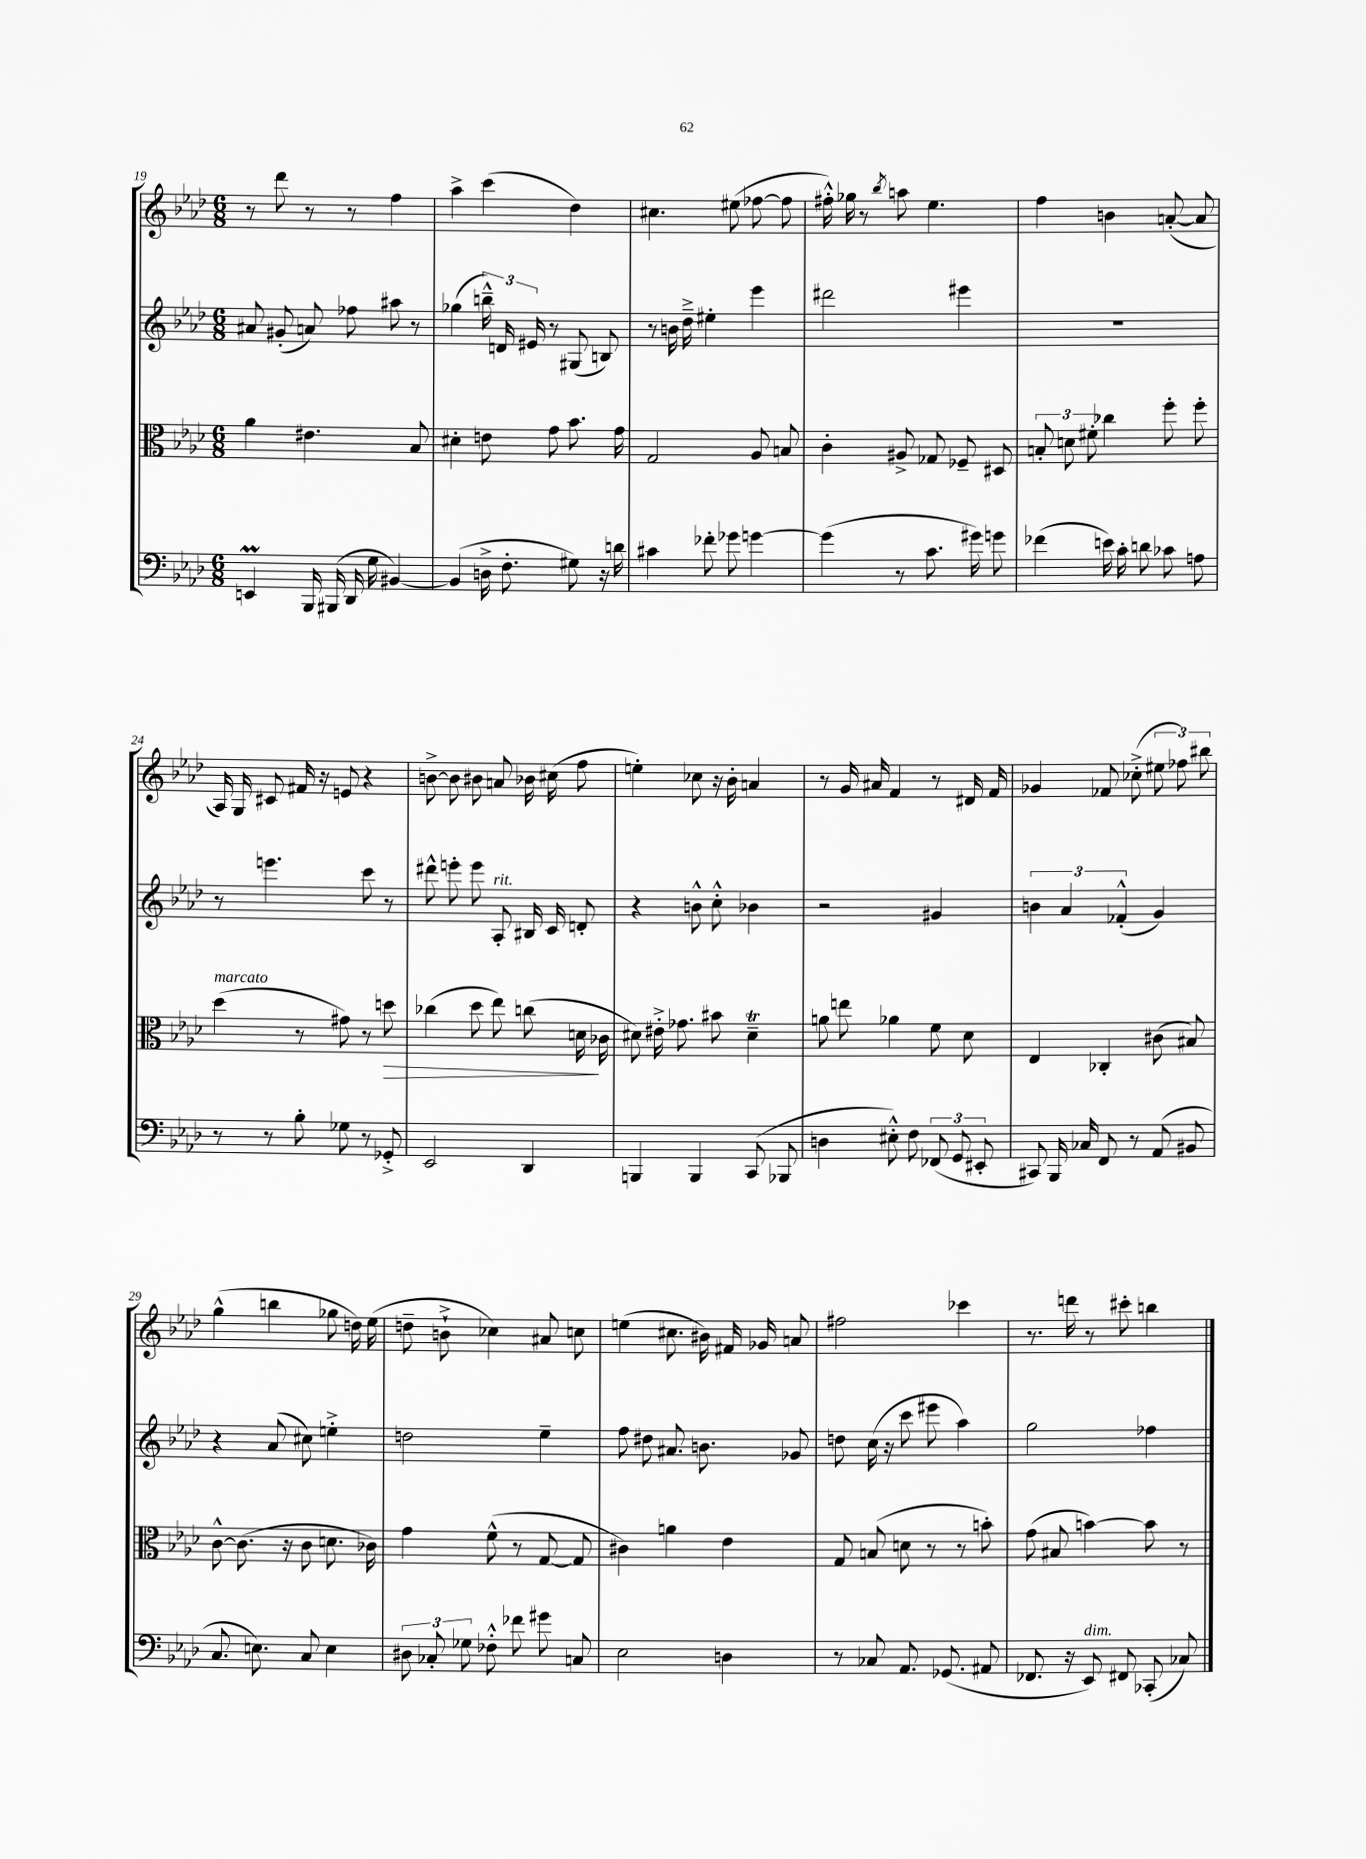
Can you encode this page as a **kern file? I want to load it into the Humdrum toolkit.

**kern	**kern	**kern	**kern
*staff4	*staff3	*staff2	*staff1
*clefF4	*clefC3	*clefG2	*clefG2
*k[b-e-a-d-]	*k[b-e-a-d-]	*k[b-e-a-d-]	*k[b-e-a-d-]
*M6/8	*M6/8	*M6/8	*M6/8
4EE	4a-	8a#	8r
.	.	(8g#'	8ddd-
16BBB-	4.e#	8a)	8r
(16BBB#	.	.	.
16DD-	.	8ff-	8r
16G	.	.	.
[4BB#)	.	8aa#	4ff
.	8B-	8r	.
=	=	=	=
(4BB#]	4d#'	(4gg-	4aa-^
16D^	8e	24bb~^^)	(4ccc
.	.	24d	.
8.F'	.	.	.
.	.	24e#	.
.	8g	8r	.
8G#)	8.b-	(8G#	4dd-)
16r	.	8B)	.
16d	16g	.	.
=	=	=	=
4c#	2G	8r	4.cc#
.	.	16b	.
.	.	16dd-~^	.
8f-'	.	4ee#'	.
8g-	.	.	(8ee#
[4g	8A-	4eee-	[8ff-
.	8B	.	8ff-]
=	=	=	=
(4g]	4c'	2ddd#	16ff#'^^)
.	.	.	16gg-
.	.	.	8r
.	.	.	8qbb-
8r	8A#^	.	8aa
8.c	8G-	.	4.ee-
.	8F-~	4eee#	.
16g#)	.	.	.
8g	8D#	.	.
=	=	=	=
(4f-	12B'	2.r	4ff
.	12d	.	.
.	12f#'	.	.
16e)	4cc-	.	4b
16c'	.	.	.
8d	.	.	.
8c-	8ff'	.	([8a'
8A	8ff'	.	8a]
=	=	=	=
8r	(4dd-	8r	16A-)
.	.	.	16G
8r	.	4.eee	8c#
8B-'	8r	.	16f#
.	.	.	16r
8G-	8g#)	.	8e
8r	8r	8ccc	4r
8GG-'^	8dd	8r	.
=	=	=	=
2EE-	(4cc-	8ddd#^^	[8b^
.	.	8eee'	8b]
.	8dd-	8eee	8b#
.	8ee-)	8A-'	8a
4DD-	(8cc	16B#	16b-
.	.	16c	(16cc#
.	16d	8d'	8ff
.	16c-	.	.
=	=	=	=
4BBB	8d#)	4r	4ee')
.	16e#'^	.	.
.	8.g-	.	.
4BBB	.	8b^^	8cc-
.	8b#	8cc'^^	16r
.	.	.	16b-'
(8CC	4d#~	4b-	4a
8BBB-	.	.	.
=	=	=	=
4D	8a	2r	8r
.	8ee	.	16g
.	.	.	16a#
8E#'^^)	4a-	.	4f
8F	.	.	.
(12FF-	8f	4g#	8r
12GG	.	.	.
.	8d-	.	16d#
12EE#'	.	.	.
.	.	.	16f
=	=	=	=
8CC#)	4E-	6b	4g-
16BBB-	.	.	.
.	.	6a-	.
16C-	.	.	.
8FF	4C-'	.	8f-
.	.	(6f-'^^	.
8r	.	.	(8cc-'^
(8AA-	(8c#	4g)	12ee#
.	.	.	12ff-)
8BB#	8B#)	.	.
.	.	.	12bb#
=	=	=	=
8.C	[8c^^	4r	(4gg^^
.	(8.c]	.	.
8.E)	.	.	.
.	.	(8a-	4bb
.	16r	.	.
8C	8c	8cc#)	.
4E	8.d	4ee'^	8gg-
.	.	.	16dd)
.	16c-)	.	(16ee-
=	=	=	=
12D#	4g	2dd	8dd~
12C-'	.	.	.
.	.	.	8b`^
12G-	.	.	.
8F-'^^	(8f^^	.	4cc-)
8f-	8r	.	.
8g#	[8G	4ee-~	8a#
8C	8G]	.	8cc
=	=	=	=
2E-	4c#)	8ff	(4ee
.	.	8dd#	.
.	4a	8.a#	8.cc#
.	.	8.b	16b#)
4D	4e-	.	16f#
.	.	.	16g-
.	.	8g-	8a
=	=	=	=
8r	8G	8dd	2ff#
8C-	(8B	(16cc	.
.	.	16r	.
8.AA-	8d	8ccc	.
.	8r	8eee#	.
(8.GG-	.	.	.
.	8r	4aa-)	4ccc-
8AA#	8b')	.	.
=	=	=	=
8.FF-	(8g	2gg	8.r
.	8B#	.	.
16r	.	.	16ddd
8EE-)	[4b)	.	8r
8FF#	.	.	8ccc#'
(8CC-'	8b]	4ff-	4bb
8C-)	8r	.	.
==	==	==	==
*-	*-	*-	*-
